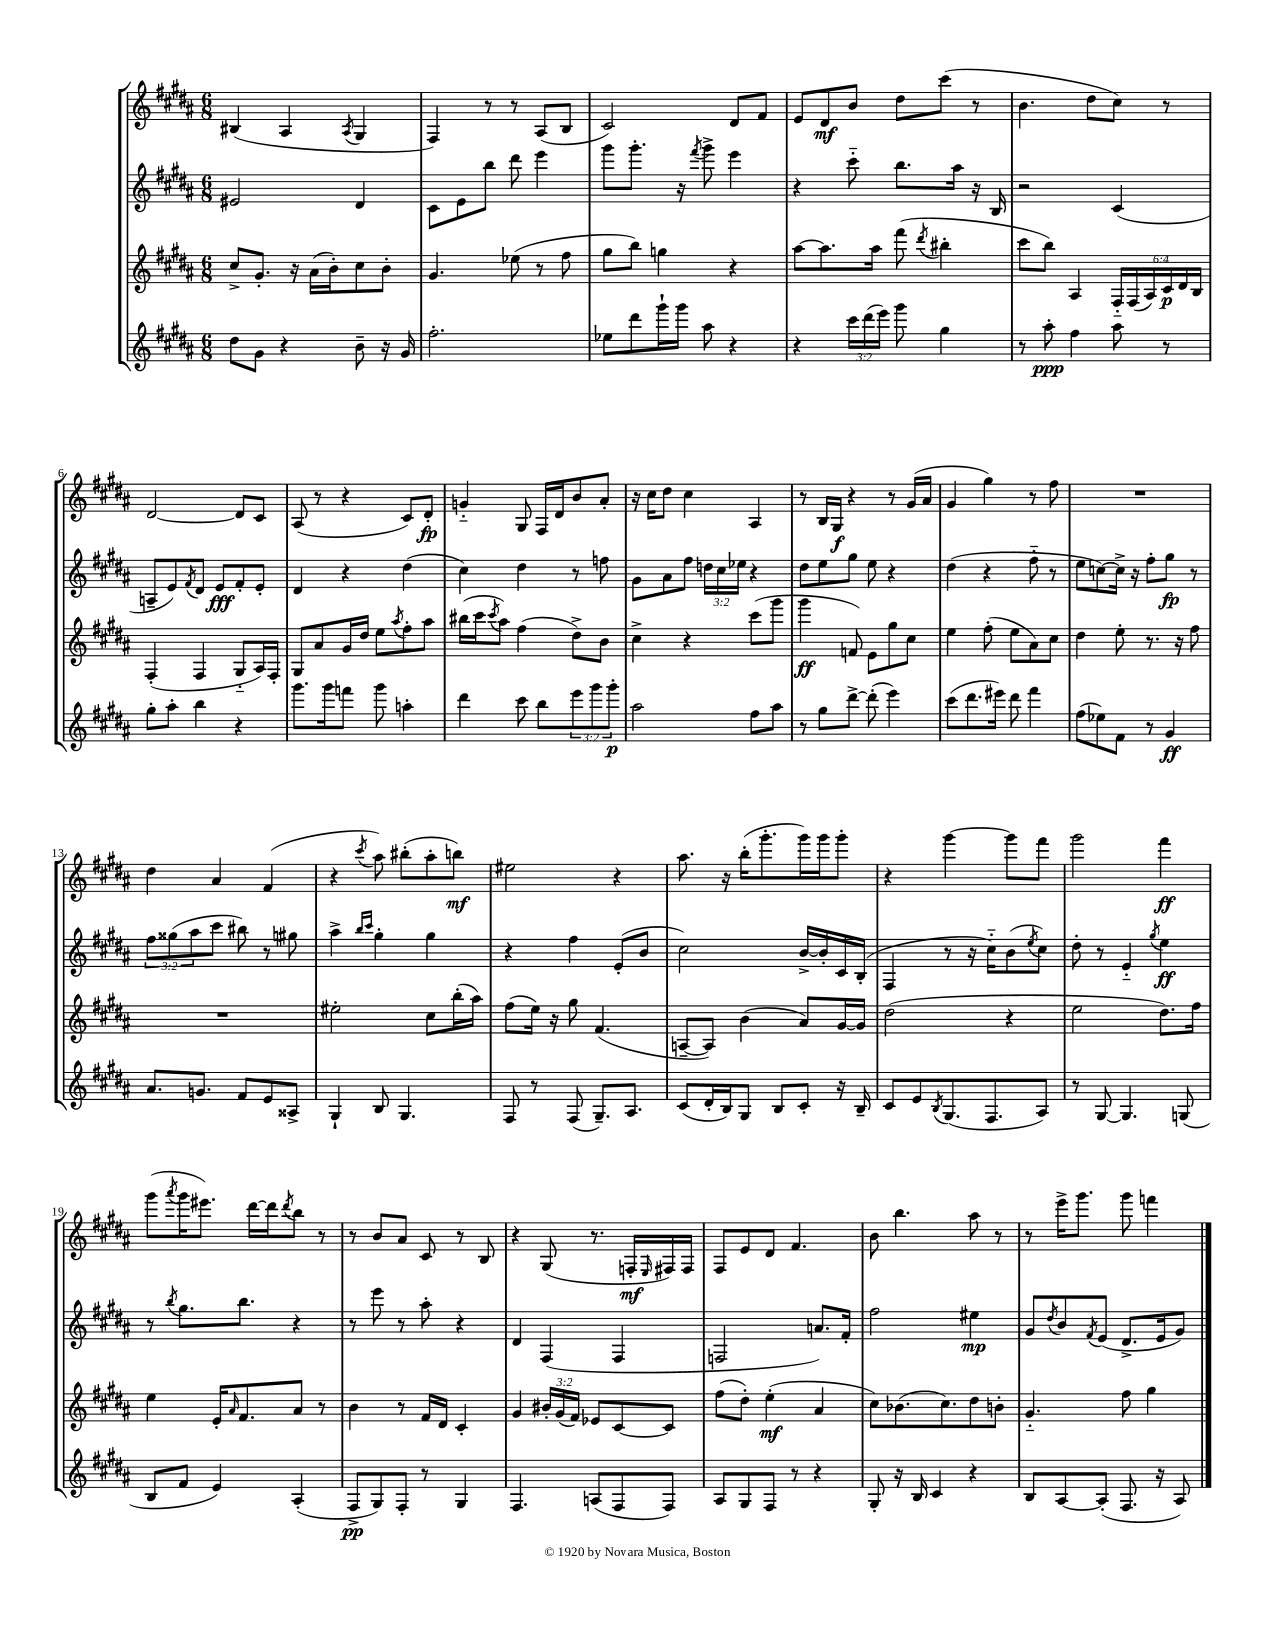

**kern	**kern	**kern	**kern
*staff4	*staff3	*staff2	*staff1
*clefG2	*clefG2	*clefG2	*clefG2
*k[f#c#g#d#a#]	*k[f#c#g#d#a#]	*k[f#c#g#d#a#]	*k[f#c#g#d#a#]
*M6/8	*M6/8	*M6/8	*M6/8
8dd#	8cc#^	2e#	(4B#
8g#	8.g#'	.	.
4r	.	.	4A#
.	16r	.	.
.	(16a#	.	.
.	16b')	.	.
.	.	.	8qA#
8b~	8cc#	4d#	4G#
16r	8b'	.	.
16g#	.	.	.
=	=	=	=
2.ff#'	4.g#	8c#	4F#)
.	.	8e	.
.	.	8bb	8r
.	(8ee-	8ddd#	8r
.	8r	4eee	(8A#
.	8ff#	.	8B
=	=	=	=
8ee-	8gg#	8ggg#	2c#)
8ddd#	8bb)	8.ggg#'	.
16ggg#`	4gg	.	.
16ggg#	.	16r	.
.	.	8qfff#	.
8aa#	.	8ggg#^	.
4r	4r	4eee	8d#
.	.	.	8f#
=	=	=	=
4r	[8aa#	4r	8e
.	8.aa#]	.	8d#
24ccc#	.	8ccc#'~	8b
(24ddd#	.	.	.
.	16aa#	.	.
24eee)	.	.	.
8ggg#	(8fff#	8.bb	8dd#
.	8qddd#	.	.
4gg#	4bb#'	.	(8ccc#
.	.	16aa#	.
.	.	16r	8r
.	.	16B	.
=	=	=	=
8r	8ccc#	2r	4.b
8aa#'	8bb)	.	.
4ff#	4A#	.	.
.	.	.	8dd#
8aa#	24F#'~	(4c#	8cc#)
.	(24F#	.	.
.	24A#)	.	.
8r	24c#	.	8r
.	24d#	.	.
.	24B	.	.
=	=	=	=
8gg#'	(4F#'	8A~	[2d#
8aa#'	.	8e)	.
.	.	8qf#	.
4bb	4F#	8d#	.
.	.	8e	.
4r	8G#'~	8f#'	8d#]
.	16A#)	8e'	8c#
.	16F#'	.	.
=	=	=	=
8.ggg#	8G#	4d#	(8A#
.	8a#	.	8r
16ggg#	.	.	.
8fff	16g#	4r	4r
.	16dd#	.	.
8ggg#	8ee	.	.
.	8qaa#	.	.
4aa'	8ff#'	(4dd#	8c#)
.	8aa#	.	8d#'
=	=	=	=
4ddd#	(16bb#	4cc#)	4g'~
.	16ccc#	.	.
.	8qccc#	.	.
.	8aa#)	.	.
8ccc#	(4ff#	4dd#	8G#
8bb	.	.	16F#
.	.	.	16d#
12eee	8dd#^)	8r	8b
12ggg#	.	.	.
.	8b	8ff	8a#'
12ggg#'	.	.	.
=	=	=	=
2aa#	4cc#^	8g#	16r
.	.	.	16cc#
.	.	8a#	8dd#
.	4r	8ff#	4cc#
.	.	24dd	.
.	.	24cc#	.
.	.	24ee-	.
8ff#	(8ccc#	4r	4A#
8aa#	8ggg#	.	.
=	=	=	=
8r	4ggg#	8dd#	8r
8gg#	.	8ee	16B
.	.	.	16G#
[8ddd#^	8f)	8gg#	4r
(8ddd#']	8e	8ee	.
4eee)	8gg#	4r	8r
.	8cc#	.	(16g#
.	.	.	16a#
=	=	=	=
(8ccc#	4ee	(4dd#	4g#
8.ddd#	.	.	.
.	(8ff#'	4r	4gg#)
16eee#)	.	.	.
8ddd#	8ee	.	.
4fff#	8a#)	8ff#'~	8r
.	8cc#	8r	8ff#
=	=	=	=
(8ff#	4dd#	8ee	2.r
8ee-)	.	[8cc)	.
8f#	8ee'	16cc^]	.
.	.	16r	.
8r	8.r	8ff#'	.
4g#	.	8gg#	.
.	16r	.	.
.	8ff#	8r	.
=	=	=	=
8.a#	2.r	12ff#	4dd#
.	.	(12gg##	.
.	.	12aa#	.
8.g	.	.	.
.	.	8ccc#	4a#
8f#	.	8bb#)	.
8e	.	8r	(4f#
8A##^	.	8gg#	.
=	=	=	=
4G#`	2ee#'	4aa#^	4r
.	.	16qqbb	.
.	.	16qqccc#	8qccc#
8B	.	4gg#'	8aa#)
4.G#	.	.	(8bb#'
.	8cc#	4gg#	8aa#'
.	(16bb'	.	8bb)
.	16aa#)	.	.
=	=	=	=
8F#	(8ff#	4r	2ee#
8r	16ee)	.	.
.	16r	.	.
(8F#	8gg#	4ff#	.
8.G#~)	(4.f#	.	.
.	.	(8e'	4r
8.A#	.	.	.
.	.	8b	.
=	=	=	=
(8c#	[8A~	2cc#)	8.aa#
16d#'	8A])	.	.
16B)	.	.	16r
8G#	(4b	.	(16bb'
.	.	.	8.ggg#'
8B	.	.	.
8c#'	8a#)	[16b^	16ggg#)
.	.	16b']	16ggg#
16r	[16g#	16c#	8ggg#'
16B~	16g#]	(16B'	.
=	=	=	=
8c#	(2dd#	4F#	4r
8e	.	.	.
8qB	.	.	.
(8.G#	.	8r	[4ggg#
.	.	16r	.
8.F#	.	16cc#'~)	.
.	4r	(8b	8ggg#]
.	.	8qee	.
8A#)	.	8cc#)	8fff#
=	=	=	=
8r	2ee	8dd#'	2ggg#
[8G#	.	8r	.
4.G#]	.	4e'~	.
.	.	8qgg#	.
.	8.dd#)	4ee	4fff#
(8G	.	.	.
.	16ff#	.	.
=	=	=	=
8B	4ee	8r	(8ggg#
.	.	8qbb	8qaaa#
8f#	.	8.gg#	16ggg#
.	.	.	8.eee#)
4e)	16e'	.	.
.	16qqa#	.	.
.	8.f#	8.bb	.
.	.	.	[16ddd#
.	.	.	16ddd#]
.	.	.	8qddd#
(4A#'	8a#	4r	8bb
.	8r	.	8r
=	=	=	=
8F#^	4b	8r	8r
8G#)	.	8eee	8b
8F#'	8r	8r	8a#
8r	16f#	8aa#'	8c#
.	16d#	.	.
4G#	4c#'	4r	8r
.	.	.	8B
=	=	=	=
4.F#	4g#	4d#	4r
.	24b#'	(4F#	(8G#
.	(24g#	.	.
.	24f#)	.	.
(8A	8e-	.	8.r
8F#	[8c#	4F#	.
.	.	.	16F'
.	.	.	16qqE
8F#)	8c#]	.	16F#)
.	.	.	16F#
=	=	=	=
8A#	(8ff#	2F	8F#
8G#	8dd#')	.	8e
8F#	(4ee'	.	8d#
8r	.	.	4.f#
4r	4a#	8.a)	.
.	.	16f#'	.
=	=	=	=
8G#'	8cc#)	2ff#	8b
16r	(8.b-	.	4.bb
16B	.	.	.
4c#	.	.	.
.	8.cc#)	.	.
4r	8dd#	4ee#	8aa#
.	8b'	.	8r
=	=	=	=
8B	4.g#'~	8g#	8r
.	.	8qdd#	.
[8A#	.	8b	16eee^
.	.	.	8.ggg#
.	.	8qf#	.
(8A#']	.	(8e	.
8.F#	8ff#	8.d#^	8ggg#
.	4gg#	.	4fff
16r	.	16e	.
8A#)	.	8g#)	.
==	==	==	==
*-	*-	*-	*-
